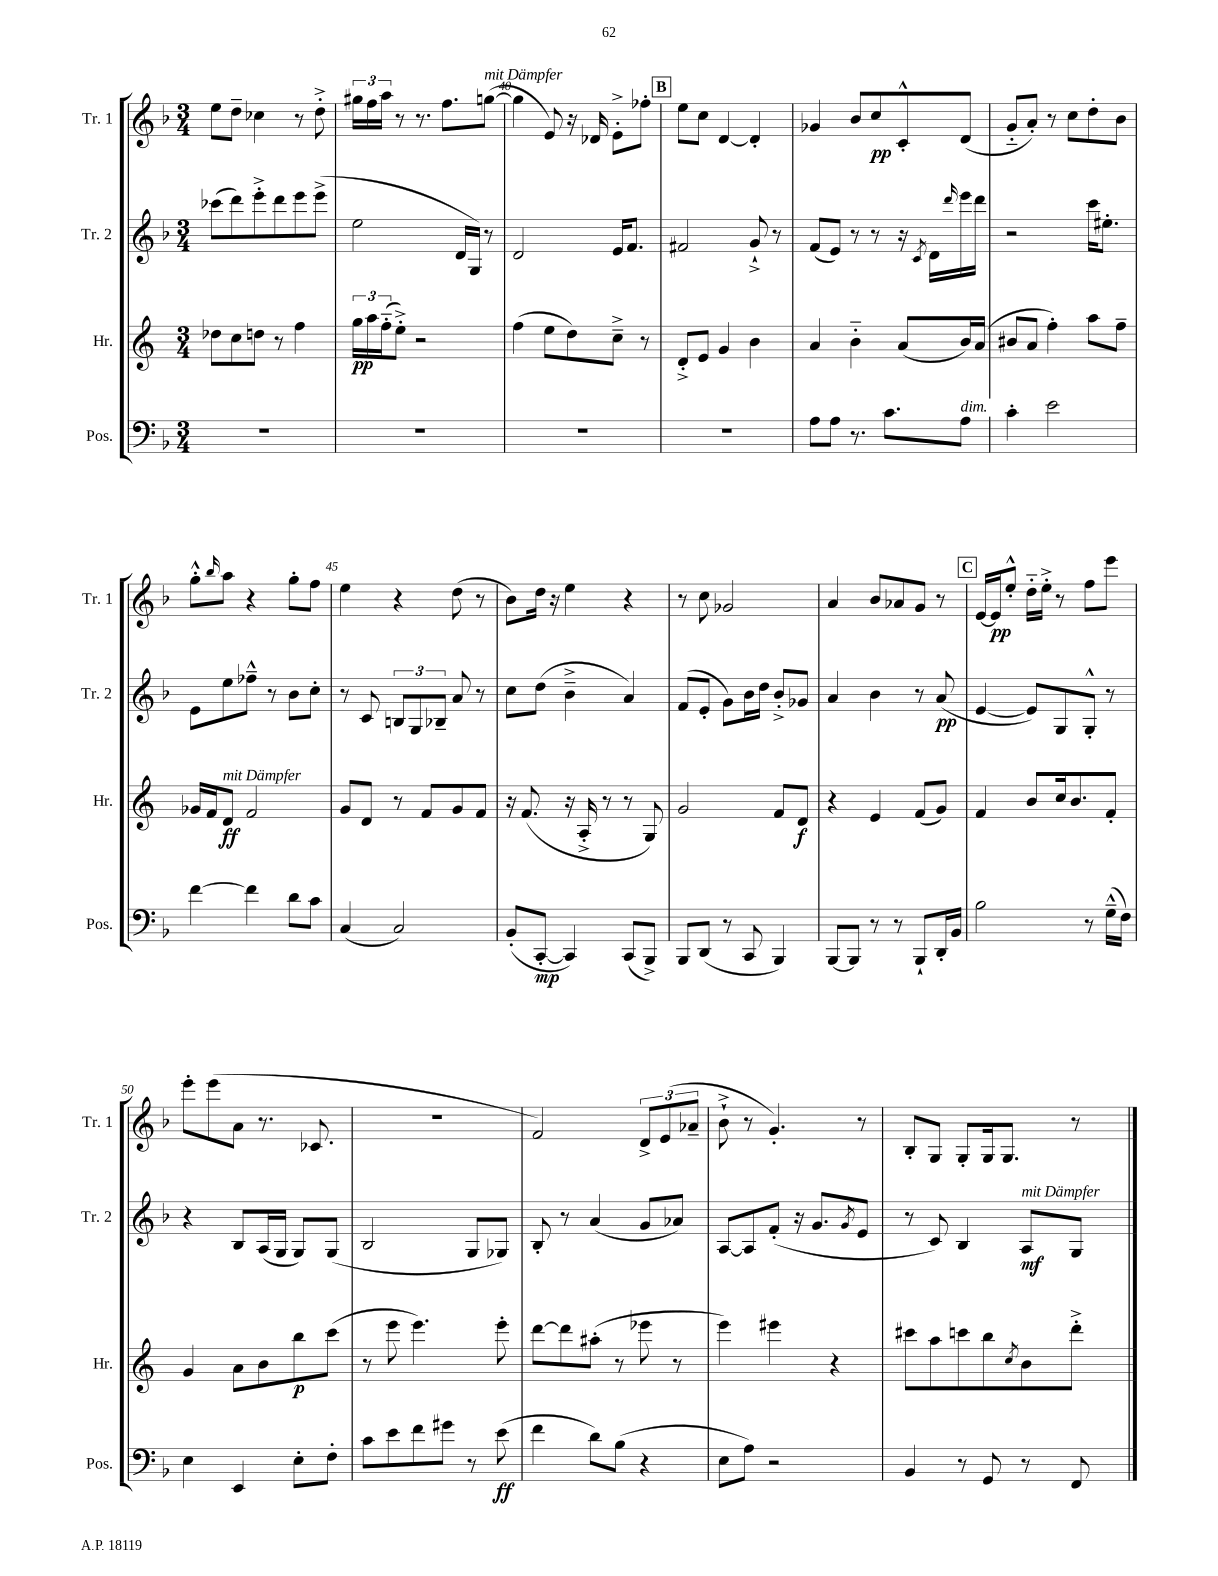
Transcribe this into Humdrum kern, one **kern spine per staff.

**kern	**dynam	**kern	**dynam	**kern	**dynam	**kern	**dynam
*part4	*part4	*part3	*part3	*part2	*part2	*part1	*part1
*staff4	*staff4	*staff3	*staff3	*staff2	*staff2	*staff1	*staff1
*I"Pos.	*	*I"Hr.	*	*I"Tr. 2	*	*I"Tr. 1	*
*I'Pos.	*	*I'Hr.	*	*I'Tr. 2	*	*I'Tr. 1	*
*clefF4	*	*clefG2	*	*clefG2	*	*clefG2	*
*k[b-]	*	*k[]	*	*k[b-]	*	*k[b-]	*
*M3/4	*	*M3/4	*	*M3/4	*	*M3/4	*
=38	=38	=38	=38	=38	=38	=38	=38
2.r	.	8dd-X\L	.	(8ccc-X\L	.	8ee\L	.
.	.	8cc\	.	8ddd\)	.	8dd~\J	.
.	.	8ddn\J	.	8eee'^\	.	4cc-X\	.
.	.	8r	.	8ddd\	.	.	.
.	.	4ff\	.	8eee\	.	8r	.
.	.	.	.	(8eee^\J	.	8dd'^\	.
=39	=39	=39	=39	=39	=39	=39	=39
2.r	.	24gg\LL	pp	2ee\	.	24gg#X\LL	.
.	.	24aa\	.	.	.	24ff\	.
.	.	(24ff\J	.	.	.	24aa\JJ	.
.	.	8ee'^\J)	.	.	.	8r	.
.	.	2r	.	.	.	8.r	.
.	.	.	.	.	.	8.ff\L	.
.	.	.	.	16d/LL	.	.	.
.	.	.	.	16G/JJ)	.	.	.
!	!	!	!	!	!	!LO:TX:a:i:t=mit Dämpfer	!
.	.	.	.	8r	.	([8ggn\J	.
=40	=40	=40	=40	=40	=40	=40	=40
2.r	.	(4ff\	.	2d/	.	4gg\]	.
.	.	8ee\L	.	.	.	8e/)	.
.	.	8dd\)	.	.	.	16r	.
.	.	.	.	.	.	16d-X/	.
.	.	8cc~^\J	.	16e/KL	.	8e'^\L	.
.	.	.	.	8.f/J	.	.	.
.	.	8r	.	.	.	8ff-X'\J	.
!!LO:REH:place=s1:t=B
=41	=41	=41	=41	=41	=41	=41	=41
2.r	.	8d'^/L	.	2f#X/	.	8ee\L	.
.	.	8e/J	.	.	.	8cc\J	.
.	.	4g/	.	.	.	[4d/	.
.	.	4b\	.	8g`^/	.	4d'/]	.
.	.	.	.	8r	.	.	.
=42	=42	=42	=42	=42	=42	=42	=42
8A\L	.	4a/	.	(8f/L	.	4g-X/	.
8A\J	.	.	.	8e/J)	.	.	.
8.r	.	4b\	.	8r	.	8b-/L	.
.	.	.	.	8r	.	8cc/	pp
8.c\L	.	.	.	.	.	.	.
.	.	(8a/L	.	16r	.	8c'^^/	.
.	.	.	.	8qc/	.	.	.
.	.	.	.	16d\LL	.	.	.
.	.	.	.	16qqddd/	.	.	.
!LO:TX:a:i:t=dim.	!	!	!	!	!	!	!
8A\J	.	16b/L)	.	16eee\	.	(8d/J	.
.	.	(16a/JJ	.	16ddd\JJ	.	.	.
=43	=43	=43	=43	=43	=43	=43	=43
4c'\	.	8b#X/L	.	2r	.	8g/L	.
.	.	8a/J	.	.	.	8a'/J)	.
2e\	.	4ff'\)	.	.	.	8r	.
.	.	.	.	.	.	8cc\L	.
.	.	8aa\L	.	16ccc\KL	.	8dd'\	.
.	.	.	.	8.ee#X'\J	.	.	.
.	.	8ff~\J	.	.	.	8b-\J	.
!!LO:LB:g=z
=44	=44	=44	=44	=44	=44	=44	=44
[4f\	.	16g-X/LL	.	8e\L	.	8gg'^^\L	.
.	.	16f/J	.	.	.	.	.
.	.	.	.	.	.	16qqbb-/	.
!	!	!LO:TX:a:i:t=mit Dämpfer	!	!	!	!	!
.	.	8d/J	ff	8ee\	.	8aa\J	.
4f\]	.	2f/	.	8ff-X~^^\J	.	4r	.
.	.	.	.	8r	.	.	.
8d\L	.	.	.	8b-\L	.	8gg'\L	.
8c\J	.	.	.	8cc'\J	.	8ff\J	.
=45	=45	=45	=45	=45	=45	=45	=45
(4C/	.	8g/L	.	8r	.	4ee\	.
.	.	8d/J	.	8c/	.	.	.
2C/)	.	8r	.	12Bn/L	.	4r	.
.	.	.	.	12G/	.	.	.
.	.	8f/L	.	.	.	.	.
.	.	.	.	12B-X~/J	.	.	.
.	.	8g/	.	8a/	.	(8dd\	.
.	.	8f/J	.	8r	.	8r	.
=46	=46	=46	=46	=46	=46	=46	=46
(8BB-'/L	.	16r	.	8cc\L	.	8b-\L)	.
.	.	(8.f/	.	.	.	.	.
[8CC'/J	mp	.	.	(8dd\J	.	16dd\Jk	.
.	.	.	.	.	.	16r	.
4CC/])	.	16r	.	4b-~^\	.	4ee\	.
.	.	16A'^/	.	.	.	.	.
.	.	8r	.	.	.	.	.
(8CC/L	.	8r	.	4a/)	.	4r	.
8BBB-^/J)	.	8G/)	.	.	.	.	.
=47	=47	=47	=47	=47	=47	=47	=47
8BBB-/L	.	2g/	.	(8f/L	.	8r	.
(8DD/J	.	.	.	8e'/J	.	8cc\	.
8r	.	.	.	8g\L)	.	2g-X/	.
8CC/	.	.	.	16b-\L	.	.	.
.	.	.	.	16dd\JJ	.	.	.
4BBB-/)	.	8f/L	.	8b-'^/L	.	.	.
.	.	8d/J	f	8g-X/J	.	.	.
=48	=48	=48	=48	=48	=48	=48	=48
[8BBB-/L	.	4r	.	4a/	.	4a/	.
8BBB-/J]	.	.	.	.	.	.	.
8r	.	4e/	.	4b-\	.	8b-/L	.
8r	.	.	.	.	.	8a-X/	.
8BBB-`/L	.	(8f/L	.	8r	.	8g/J	.
16DD'/L	.	8g/J)	.	(8a/	pp	8r	.
16BB-/JJ	.	.	.	.	.	.	.
!!LO:REH:place=s1:t=C
=49	=49	=49	=49	=49	=49	=49	=49
2B-\	.	4f/	.	[4e/	.	[16e/LL	.
.	.	.	.	.	.	16e/J]	pp
.	.	.	.	.	.	8ee'^^/J	.
.	.	8b/L	.	8e/L])	.	16dd\LL	.
.	.	.	.	.	.	16ee'^\JJ	.
.	.	16cc/k	.	8G/	.	8r	.
.	.	8.b/	.	.	.	.	.
8r	.	.	.	8G'^^/J	.	8ff\L	.
(16G~^^\LL	.	8f'/J	.	8r	.	8eee\J	.
16F\JJ)	.	.	.	.	.	.	.
!!LO:LB:g=z
=50	=50	=50	=50	=50	=50	=50	=50
4E\	.	4g/	.	4r	.	8eee'\L	.
.	.	.	.	.	.	(8eee\	.
4EE/	.	8a\L	.	8B-/L	.	8a\J	.
.	.	8b\	.	(16A/L	.	8.r	.
.	.	.	.	16G/JJ	.	.	.
8E'\L	.	8bb\	p	8G/L)	.	.	.
.	.	.	.	.	.	8.c-X/	.
8F'\J	.	(8ccc\J	.	(8G/J	.	.	.
=51	=51	=51	=51	=51	=51	=51	=51
8c\L	.	8r	.	2B-/	.	2.r	.
8e\	.	8eee\	.	.	.	.	.
8f\	.	4.eee\)	.	.	.	.	.
8g#X\J	.	.	.	.	.	.	.
8r	.	.	.	8G/L	.	.	.
(8e\	ff	8eee'\	.	8G-X/J)	.	.	.
=52	=52	=52	=52	=52	=52	=52	=52
4f\	.	[8ddd\L	.	8B-'/	.	2f/)	.
.	.	8ddd\]	.	8r	.	.	.
8d\L)	.	(8aa#X'\J	.	(4a/	.	.	.
(8B-\J	.	8r	.	.	.	.	.
4r	.	8eee-X\	.	8g/L	.	12d^/L	.
.	.	.	.	.	.	(12e/	.
.	.	8r	.	8a-X/J)	.	.	.
.	.	.	.	.	.	12a-X~/J	.
=53	=53	=53	=53	=53	=53	=53	=53
8E\L	.	4eee\)	.	[8A/L	.	8b-`^\	.
8A\J)	.	.	.	8A/]	.	8r	.
2r	.	4eee#X\	.	(8f'/J	.	4.g'/)	.
.	.	.	.	16r	.	.	.
.	.	.	.	8.g/L	.	.	.
.	.	4r	.	.	.	.	.
.	.	.	.	8qg/	.	.	.
.	.	.	.	8e/J	.	8r	.
=54	=54	=54	=54	=54	=54	=54	=54
4BB-/	.	8ccc#X\L	.	8r	.	8B-'/L	.
.	.	8aa\	.	8c/)	.	8G/J	.
8r	.	8cccn\	.	4B-/	.	8G'/L	.
8GG/	.	8bb\	.	.	.	16G/k	.
.	.	.	.	.	.	8.G/J	.
.	.	8qcc/	.	.	.	.	.
!	!	!	!	!LO:TX:a:i:t=mit Dämpfer	!	!	!
8r	.	8b\	.	8A/L	mf	.	.
8FF/	.	8ddd'^\J	.	8G/J	.	8r	.
==	==	==	==	==	==	==	==
*-	*-	*-	*-	*-	*-	*-	*-
